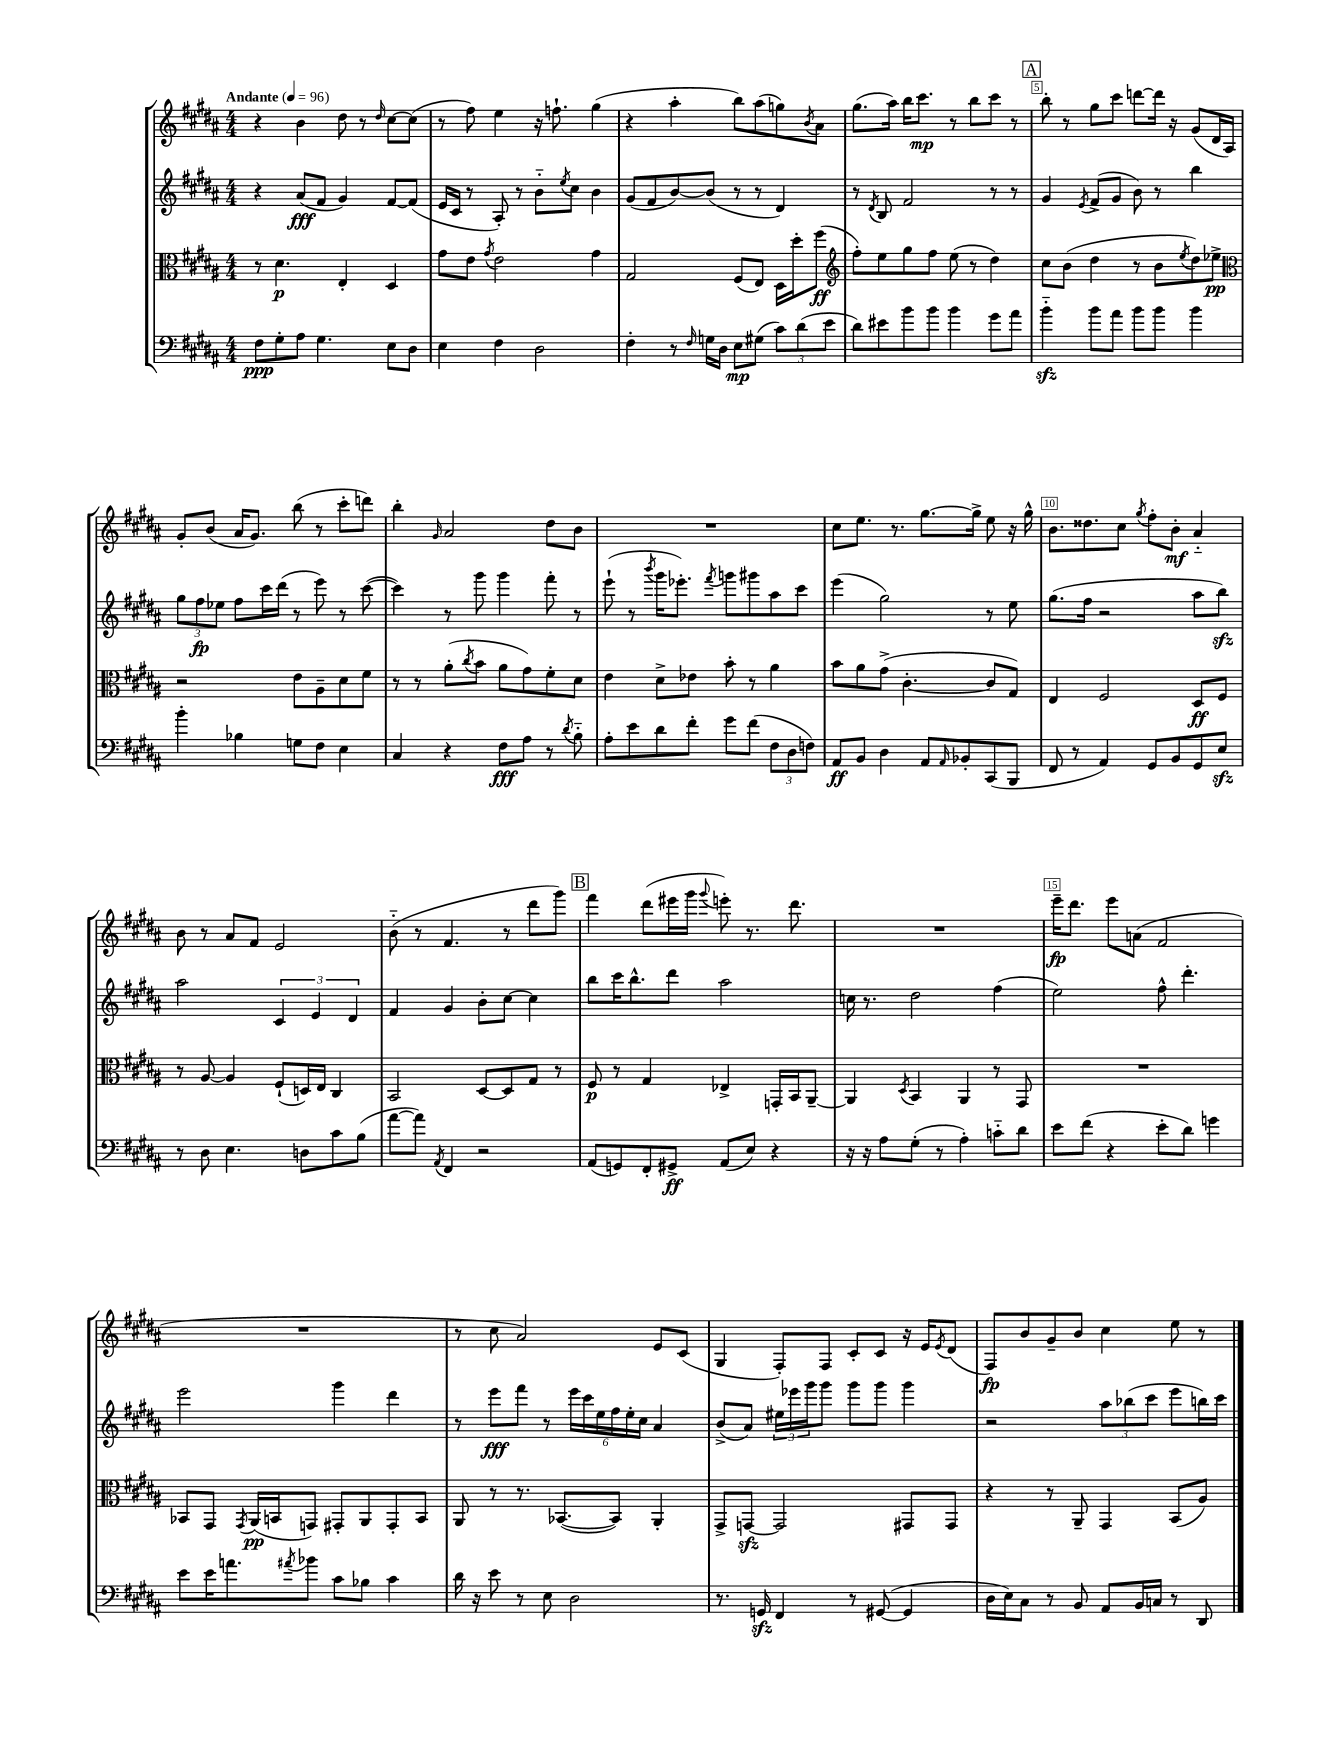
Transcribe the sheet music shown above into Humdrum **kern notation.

**kern	**kern	**kern	**kern
*staff4	*staff3	*staff2	*staff1
*clefF4	*clefC3	*clefG2	*clefG2
*k[f#c#g#d#a#]	*k[f#c#g#d#a#]	*k[f#c#g#d#a#]	*k[f#c#g#d#a#]
*M4/4	*M4/4	*M4/4	*M4/4
*MM96	*MM96	*MM96	*MM96
8F#\L	8r	4r	4r
8G#'\	4.d#\	.	.
8A#\J	.	(8a#/L	4b\
4.G#\	.	8f#/J	.
.	4E'/	4g#/)	8dd#\
.	.	.	8r
.	.	.	16qqdd#/
8E\L	4D#/	[8f#/L	[8cc#\L
8D#\J	.	(8f#/]J	(8cc#\]J
=	=	=	=
4E\	8g#\L	16e/LL	8r
.	.	16c#/JJ	.
.	8e\J	8r	8ff#\)
.	8qg#/	.	.
4F#\	2e\	8A#'/)	4ee\
.	.	8r	.
2D#\	.	8b'~\L	16r
.	.	.	8.ff`\
.	.	8qee/	.
.	.	8cc#\J	.
.	4g#\	4b\	(4gg#\
=	=	=	=
4F#'\	2G#/	(8g#/L	4r
.	.	8f#/	.
8r	.	[8b/)	4aa#'\
16qqF#/	.	.	.
16G\LL	.	(8b/]J	.
16D#\JJ	.	.	.
8E\L	(8F#/L	8r	8bb\L)
(8G#\J	8E/J)	8r	(8aa#\
12c#\L)	16D#\LL	4d#/)	8gg\)
.	16dd#'\J	.	.
(12d#\	.	.	.
.	.	.	8qb/
.	(8ff#\J	.	8a#\J
12e\J	.	.	.
=	=	=	=
*	*clefG2	*	*
8d#\L)	8ff#'\L)	8r	(8.gg#\L
.	.	8qd#/	.
8e#\	8ee\	8B/	.
.	.	.	16aa#\Jk)
8b\	8gg#\	2f#/	16bb\LK
.	.	.	8.ccc#\J
8b\J	8ff#\J	.	.
4b\	(8ee\	.	8r
.	8r	.	8bb\L
8g#\L	4dd#\)	8r	8ccc#\J
8a#\J	.	8r	8r
=	=	=	=
4b'~\	8cc#\L	4g#/	8bb'\
.	(8b\J	.	8r
.	.	8qe/	.
8b\L	4dd#\	(8f#^/L	8gg#\L
8a#\J	.	8g#/J	8ccc#\J
8b\L	8r	8b\)	[8ddd\L
8b\J	8b\L	8r	16ddd\]Jk
.	.	.	16r
.	8qee/	.	.
4b\	8dd#\)	4bb\	(8g#/L
.	8ee-^\J	.	16d#/L
.	.	.	16A#/JJ)
=	=	=	=
*	*clefC3	*	*
4b'\	2r	12gg#\L	8g#'/L
.	.	12ff#\	.
.	.	.	(8b/J
.	.	12ee-\J	.
4B-\	.	8ff#\L	16a#/LK
.	.	.	8.g#/J)
.	.	16ccc#\L	.
.	.	(16ddd#\JJ	.
8G\L	8e\L	8r	(8bb\
8F#\J	8A#~\	8eee\)	8r
4E\	8d#\	8r	8ccc#'\L
.	8f#\J	([8ccc#\	8ddd\J)
=	=	=	=
4C#/	8r	4ccc#\])	4bb'\
.	8r	.	.
.	.	.	16qqg#/
4r	(8a#'\L	8r	2a#/
.	8qcc#/	.	.
.	8b\J	8ggg#\	.
8F#\L	8a#\L	4ggg#\	.
8A#\J	8g#\)	.	.
8r	8f#'\	8fff#'\	8dd#\L
8qd#/	.	.	.
8B'~\	8d#\J	8r	8b\J
=	=	=	=
8A#'\L	4e\	(8eee`\	1r
8e\	.	8r	.
.	.	8qbbb/	.
8d#\	8d#^\L	16ggg#\LK	.
.	.	8.eee-'\J)	.
8f#'\J	8e-\J	.	.
.	.	8qfff#/	.
8g#\L	8b'\	8ggg\L	.
(8f#\J	8r	8ggg#\	.
12F#\L	4a#\	8aa#\	.
12D#\	.	.	.
.	.	8ccc#\J	.
12F\J)	.	.	.
=	=	=	=
8AA#/L	8b\L	(4eee\	8cc#\L
8BB/J	8a#\	.	8.ee\J
4D#\	(8g#^\J	2gg#\)	.
.	.	.	8.r
.	[4.c#'\	.	.
8AA#/L	.	.	[8.gg#\L
16qqAA#/	.	.	.
8BB-'/	.	.	.
.	.	.	16gg#^\]Jk
(8CC#/	8c#/]L	8r	8ee\
8BBB/J	8G#/J)	8ee\	16r
.	.	.	16gg#^^\
=	=	=	=
8FF#/	4E/	(8.gg#\L	8.b\L
8r	.	.	.
.	.	16ff#\Jk	8.dd##\
4AA#/)	2F#/	2r	.
.	.	.	8cc#\J
.	.	.	8qgg#/
8GG#/L	.	.	8ff#'\L
8BB/	.	.	8b'\J
8GG#/	8D#/L	8aa#\L	4a#'~/
8E/J	8F#/J	8bb\J)	.
=	=	=	=
8r	8r	2aa#\	8b\
8D#\	[8A#/	.	8r
4.E\	4A#/]	.	8a#/L
.	.	.	8f#/J
.	(8F#`/L	6c#/	2e/
8D\L	16D/L)	.	.
.	.	6e/	.
.	16E/JJ	.	.
8c#\	4C#/	.	.
.	.	6d#/	.
(8B\J	.	.	.
=	=	=	=
[8a#\L	2BB/	4f#/	(8b'~\
8a#\]J)	.	.	8r
8qAA#/	.	.	.
4FF#/	.	4g#/	4.f#/
2r	[8D#/L	8b'\L	.
.	8D#/]	[8cc#\J	8r
.	8G#/J	4cc#\]	8ddd#\L
.	8r	.	8ggg#\J)
=	=	=	=
(8AA#/L	8F#/	8bb\L	4fff#\
8GG/)	8r	16ccc#\K	.
.	.	8.bb^^\	.
8FF#'/	4G#/	.	(8ddd#\L
8GG#^/J	.	8ddd#\J	16eee#\L
.	.	.	16ggg#\JJ
.	.	.	8qqggg#/
(8AA#/L	4E-^/	2aa#\	8eee'\)
8E/J)	.	.	8.r
4r	16GG'/LL	.	.
.	16BB/J	.	8.ddd#\
.	[8AA#~/J	.	.
=	=	=	=
16r	4AA#/]	16cc\	1r
16r	.	8.r	.
8A#\L	.	.	.
.	8qD#/	.	.
(8G#'\J	4BB/	2dd#\	.
8r	.	.	.
4A#'\)	4AA#/	.	.
8c'~\L	8r	(4ff#\	.
8d#\J	8GG#/	.	.
=	=	=	=
8e\L	1r	2ee\)	16eee~\LK
.	.	.	8.ddd#\J
(8f#\J	.	.	.
4r	.	.	8eee\L
.	.	.	(8a\J
8e'\L	.	8ff#^^\	2f#/
8d#\J)	.	4.ddd#'\	.
4g\	.	.	.
=	=	=	=
8e\L	8BB-/L	2eee\	1r
16e\K	8GG#/J	.	.
8.a\	.	.	.
.	8qGG#/	.	.
.	(16AA#/LL	.	.
.	16BB/J	.	.
8qa#/	.	.	.
8b-\J	8GG/J)	.	.
8c#\L	8GG#'/L	4ggg#\	.
8B-\J	8AA#/	.	.
4c#\	8GG#'/	4ddd#\	.
.	8BB/J	.	.
=	=	=	=
16d#\	8AA#/	8r	8r
16r	.	.	.
8e\	8r	8eee\L	8cc#\
8r	8.r	8fff#\J	2a#/)
8E\	.	8r	.
.	([8.BB-/L	.	.
2D#\	.	24eee\LL	.
.	.	24ccc#\	.
.	.	24ee\	.
.	8BB-/]J)	24ff#\	.
.	.	24ee'\	.
.	.	24cc#\JJ	.
.	4AA#'/	4a#/	8e/L
.	.	.	(8c#/J
=	=	=	=
8.r	8GG#^/L	(8b^/L	4G#/
.	[8GG/J	8a#/J)	.
16GG/	.	.	.
4FF#/	2GG/]	24ee#\LL	8F#'/L)
.	.	24eee-\	.
.	.	24ggg#\J	.
.	.	8ggg#\J	8F#/J
8r	.	8ggg#\L	8c#'/L
([8GG#/	.	8ggg#\J	8c#/J
4GG#/]	8GG#/L	4ggg#\	16r
.	.	.	16e/LK
.	.	.	8qe/
.	8GG#/J	.	(8d#/J
=	=	=	=
16D#\LL	4r	2r	8F#/L)
16E\J)	.	.	.
8C#\J	.	.	8b/
8r	8r	.	8g#~/
8BB/	8AA#~/	.	8b/J
8AA#/L	4GG#/	12aa#\L	4cc#\
.	.	(12bb-\	.
16BB/L	.	.	.
.	.	12ccc#\J	.
16C/JJ	.	.	.
8r	(8BB/L	8eee\L	8ee\
8DD#/	8A#/J)	16bb\L)	8r
.	.	16ccc#\JJ	.
==	==	==	==
*-	*-	*-	*-
